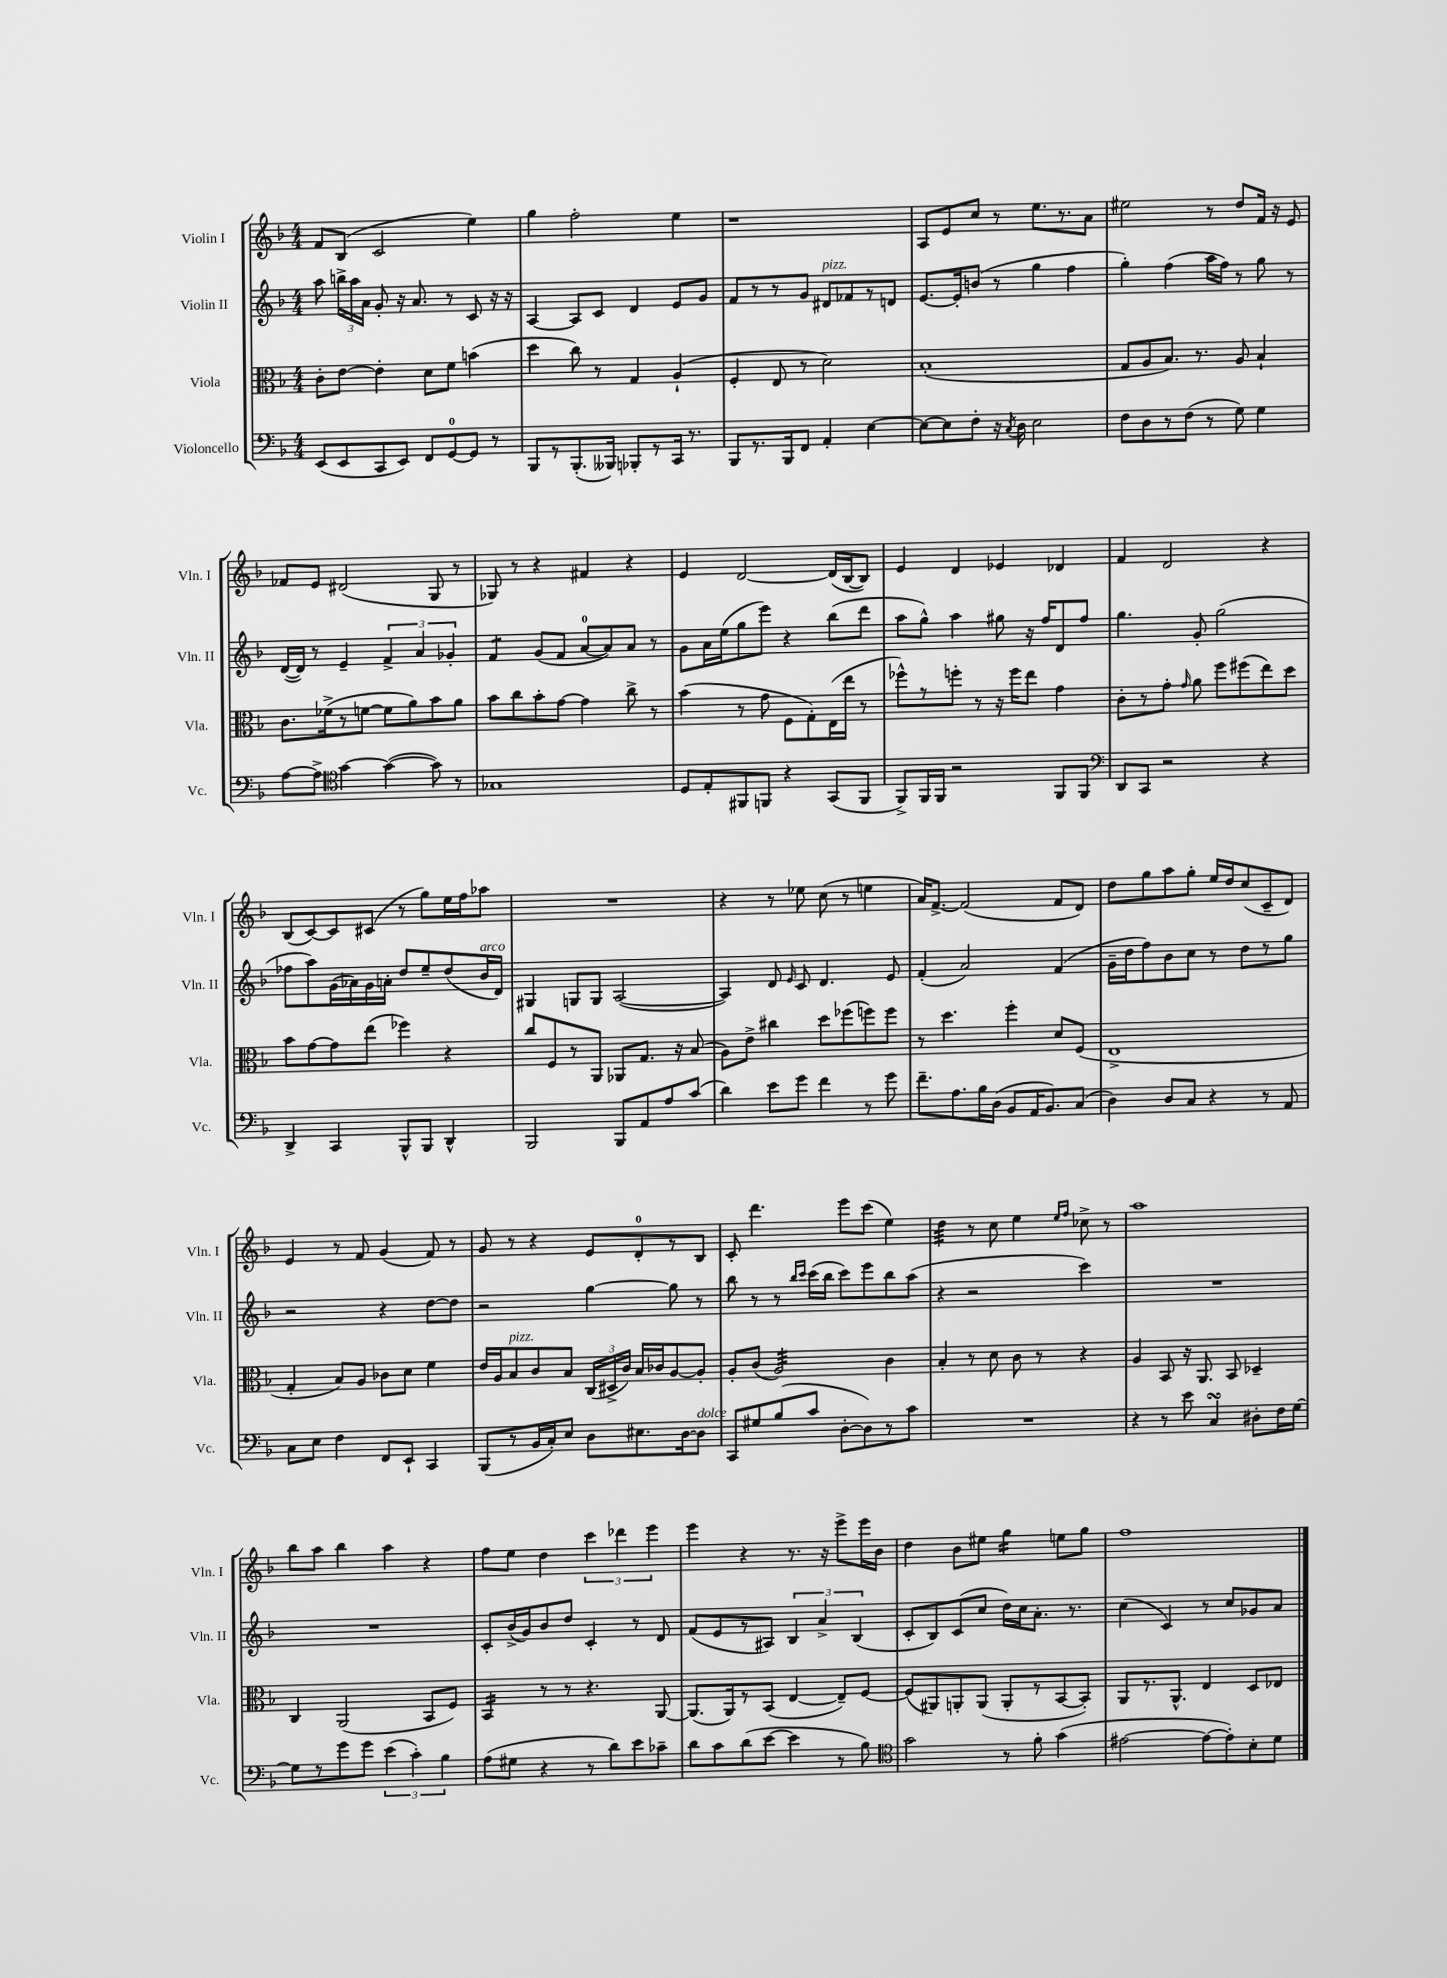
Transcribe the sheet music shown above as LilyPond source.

<<
\new StaffGroup <<
\new Staff = "s0" \with { instrumentName = "Violin I" shortInstrumentName = "Vln. I" } {
    \clef treble \key f \major \numericTimeSignature \time 4/4
    \autoBeamOff f'8[ bes8]( c'2 e''4) |
    g''4 f''2-. e''4 |
    r1 |
    a8[ e'8 c''8] r8 e''8.[ r8. a'8] |
    eis''2 r8 d''8[ f'16] r16 e'8 |
    fes'8[ e'8] dis'2( g8 r8 |
    ges8) r8 r4 fis'4 r4 |
    e'4 d'2~ d'16[( bes16~ bes8]) |
    e'4 d'4 ees'4 des'4 |
    f'4 d'2 r4 |
    bes8[( c'8~) c'8 cis'8]( r8 g''8[) e''16 f''16 aes''8] |
    R1 |
    r4 r8 ees''8 c''8( r8 e''4 |
    a'16[) f'8.]~-> f'2( f'8[ d'8]) |
    d''8[ g''8 a''8 g''8]-. e''16[ d''16 c''8( c'8-- d'8]) |
    e'4 r8 f'8 g'4( f'8) r8 |
    g'8 r8 r4 e'8[ d'8-0-. r8 bes8] |
    c'8-. d'''4. e'''8[ c'''8]( e''4) |
    d''4:32 r8 c''8 e''4 \grace { e''16[ f''16] } ces''8-> r8 |
    a''1 |
    bes''8[ a''8] bes''4 a''4 r4 |
    f''8[ e''8] d''4 \tuplet 3/2 { c'''4 des'''4 e'''4 } |
    e'''4 r4 r8. r16 e'''8[-> e'''16 bes'16] |
    d''4 bes'8[ eis''8] g''4:16 e''8[ g''8] |
    f''1 \bar "|." |
}
\new Staff = "s1" \with { instrumentName = "Violin II" shortInstrumentName = "Vln. II" } {
    \clef treble \key f \major \numericTimeSignature \time 4/4
    \autoBeamOff a''8 \tuplet 3/2 { b''16[-> a''16 a'16] } g'8-. r16 a'8. r8 c'8 r16 r16 |
    a4~ a8[ c'8] d'4 e'8[ g'8] |
    f'8[ r8 r8 g'8] dis'8[^\markup { \italic "pizz." } fes'8 r8 d'8] |
    e'8.[~ e'16-. b'8]( r8 g''4 f''4 |
    g''4-.) f''4( a''16[ f''16]) r8 g''8 r8 |
    d'16[~( d'16]) r8 e'4-- \tuplet 3/2 { f'4-> a'4 ges'4-. } |
    f'4:8 g'8[( f'8] a'8[-0~ a'8) a'8] r8 |
    g'8[ a'16 e''16( g''8 e'''8]) r4 bes''8[( d'''8] |
    a''8[ g''8]-^) a''4 gis''8 r16 f''16[ d'8 f''8] |
    g''4. g'8-. g''2( |
    fes''8[ a''8) g'16( aes'16) g'16 a'16]-. d''8[ e''8-- d''8( bes'16^\markup { \italic "arco" } d'16]) |
    gis4 g8[ g8] a2~( |
    a4) d'8 \grace { e'16 } c'8 d'4. e'8 |
    f'4-.( a'2) f'4( |
    g'16[-- d''16 f''8) bes'8 c''8] r8 d''8[ r8 g''8] |
    r2 r4 d''8[~ d''8] |
    r2 g''4~ g''8 r8 |
    bes''8 r8 r8 \grace { bes''16[ c'''16] } c'''16[( bes''16] c'''8[) e'''8 bes''8 a''8]( |
    r4 r2 c'''4) |
    R1 |
    R1 |
    c'8[-. bes'16->( g'16) bes'8 d''8] c'4-. r8 d'8 |
    f'8[( e'8 r8 ais8]) \tuplet 3/2 { bes4 a'4-> bes4( } |
    c'8[-. bes8) c'8( c''8] d''16[) c''16 a'8.]-. r8. |
    c''4( c'4) r8 c''8[ ges'8 a'8] \bar "|." |
}
\new Staff = "s2" \with { instrumentName = "Viola" shortInstrumentName = "Vla." } {
    \clef alto \key f \major \numericTimeSignature \time 4/4
    \autoBeamOff c'8[-. e'8]~ e'4-. d'8[ f'8] b'4( |
    d''4 c''8) r8 g4 a4-!( |
    f4-. e8 r8 d'2) |
    bes1-.( |
    g8[ a8 bes8.]) r8. a8 bes4-! |
    c'8.[ fes'16->( r8 f'8]~ f'8[ a'8) bes'8 a'8] |
    bes'8[ c''8 bes'8-. g'8]~ g'4 c''8-> r8 |
    bes'4( r8 g'8 f8[ g8-.) e16( e''16] r8 |
    fes''8[-^) r8 f''8]-. r8 r16 f''16[ e''8] g'4 |
    c'8[-. r8 g'8]-. \grace { g'16 } a'8 f''8[ fis''8( e''8) d''8] |
    bes'8[ g'8~ g'8 e''8]( fes''4) r4 |
    c''8[ f8 r8 a,8] aes,8[ g8.] r16 bes8( |
    a8[) e'8]-> cis''4 d''8[ fes''8( f''8) f''8] |
    r8 d''4. f''4-. d'8[ f8]( |
    e1-> |
    g4-. bes8[) a8] ces'8[ d'8] f'4 |
    e'16[ a16 bes8^\markup { \italic "pizz." } c'8 bes8] \tuplet 3/2 { c16[( dis16-> c'16]) } bes16[ ces'16 a8~ a8]-. |
    a8[-. c'8]( a2:32) c'4 |
    bes4-. r8 d'8 c'8 r8 r4 |
    a4 bes,8 r16 a,8. bes,8 des4-- |
    c4 a,2( bes,8[ f8]) |
    bes,4:16 r8 r8 r4. a,8~ |
    a,8.[( a,16) r8 bes,8]( e4~ e8[--) f8]~ |
    f8[( ais,8) a,8-. a,8]( a,8[-. r8 bes,8~ bes,8]-.) |
    a,8[ r8. a,8.]-^ e4 d8[ ees8] \bar "|." |
}
\new Staff = "s3" \with { instrumentName = "Violoncello" shortInstrumentName = "Vc." } {
    \clef bass \key f \major \numericTimeSignature \time 4/4
    \autoBeamOff e,8[( e,8 c,8 e,8]) f,8[ g,8-0~ g,8] r8 |
    bes,,8[ r8 bes,,8.-.( beses,,16]) bes,,8[-. r8 c,16] r8. |
    bes,,8[ r8. bes,,16 f,8] a,4-. e4~ |
    e8[~ e8 f8]-. r16 \acciaccatura { c8 } d16 e2 |
    f8[ d8 r8 f8]( r8 g8) g4 |
    a8[~ a8]-> \clef tenor g'4~ g'4~( g'8) r8 |
    ges1 |
    d8[ e8-. fis,8 f,8] r4 g,8[( f,8] |
    f,8[->) f,16 f,16] r2 f,8[ f,8] |
    \clef bass d,8[ c,8] r2 r4 |
    d,4-> c,4 bes,,8[-^ bes,,8] d,4-^ |
    bes,,2 bes,,8[ a,8 a8 c'8]( |
    d'4) e'8[ g'8] f'4 r8 g'8 |
    f'8.[-- a8. bes16 d16]( bes,8[ a,16 bes,8.) c8]( |
    d4) d8[ c8] r4 r8 a,8 |
    c8[ e8] f4 f,8[ e,8]-! c,4 |
    bes,,8[( r8 bes,16 c16-.) e8] d8[ eis8. d16~ d8]^\markup { \italic "dolce" } |
    c,8[ gis8 bes8( c'8] d8[~-. d8) r8 c'8] |
    R1 |
    r4 r8 e'8 c4\turn dis8[-. f16 g16]~ |
    g8[ r8 g'8 g'8] \tuplet 3/2 { e'4( c'4-.) bes4 } |
    a8[( gis8] r4 r8 d'8[) e'8 ces'8]-- |
    d'8[ c'8 d'8( e'8]~ e'4 r8 bes8) |
    \clef tenor g'2 r8 f'8-. g'4( |
    eis'2~ eis'8[~ eis'8-.) bes8-. d'8] \bar "|." |
}
>>
>>
\layout { \context { \Score \remove "Bar_number_engraver" } }
